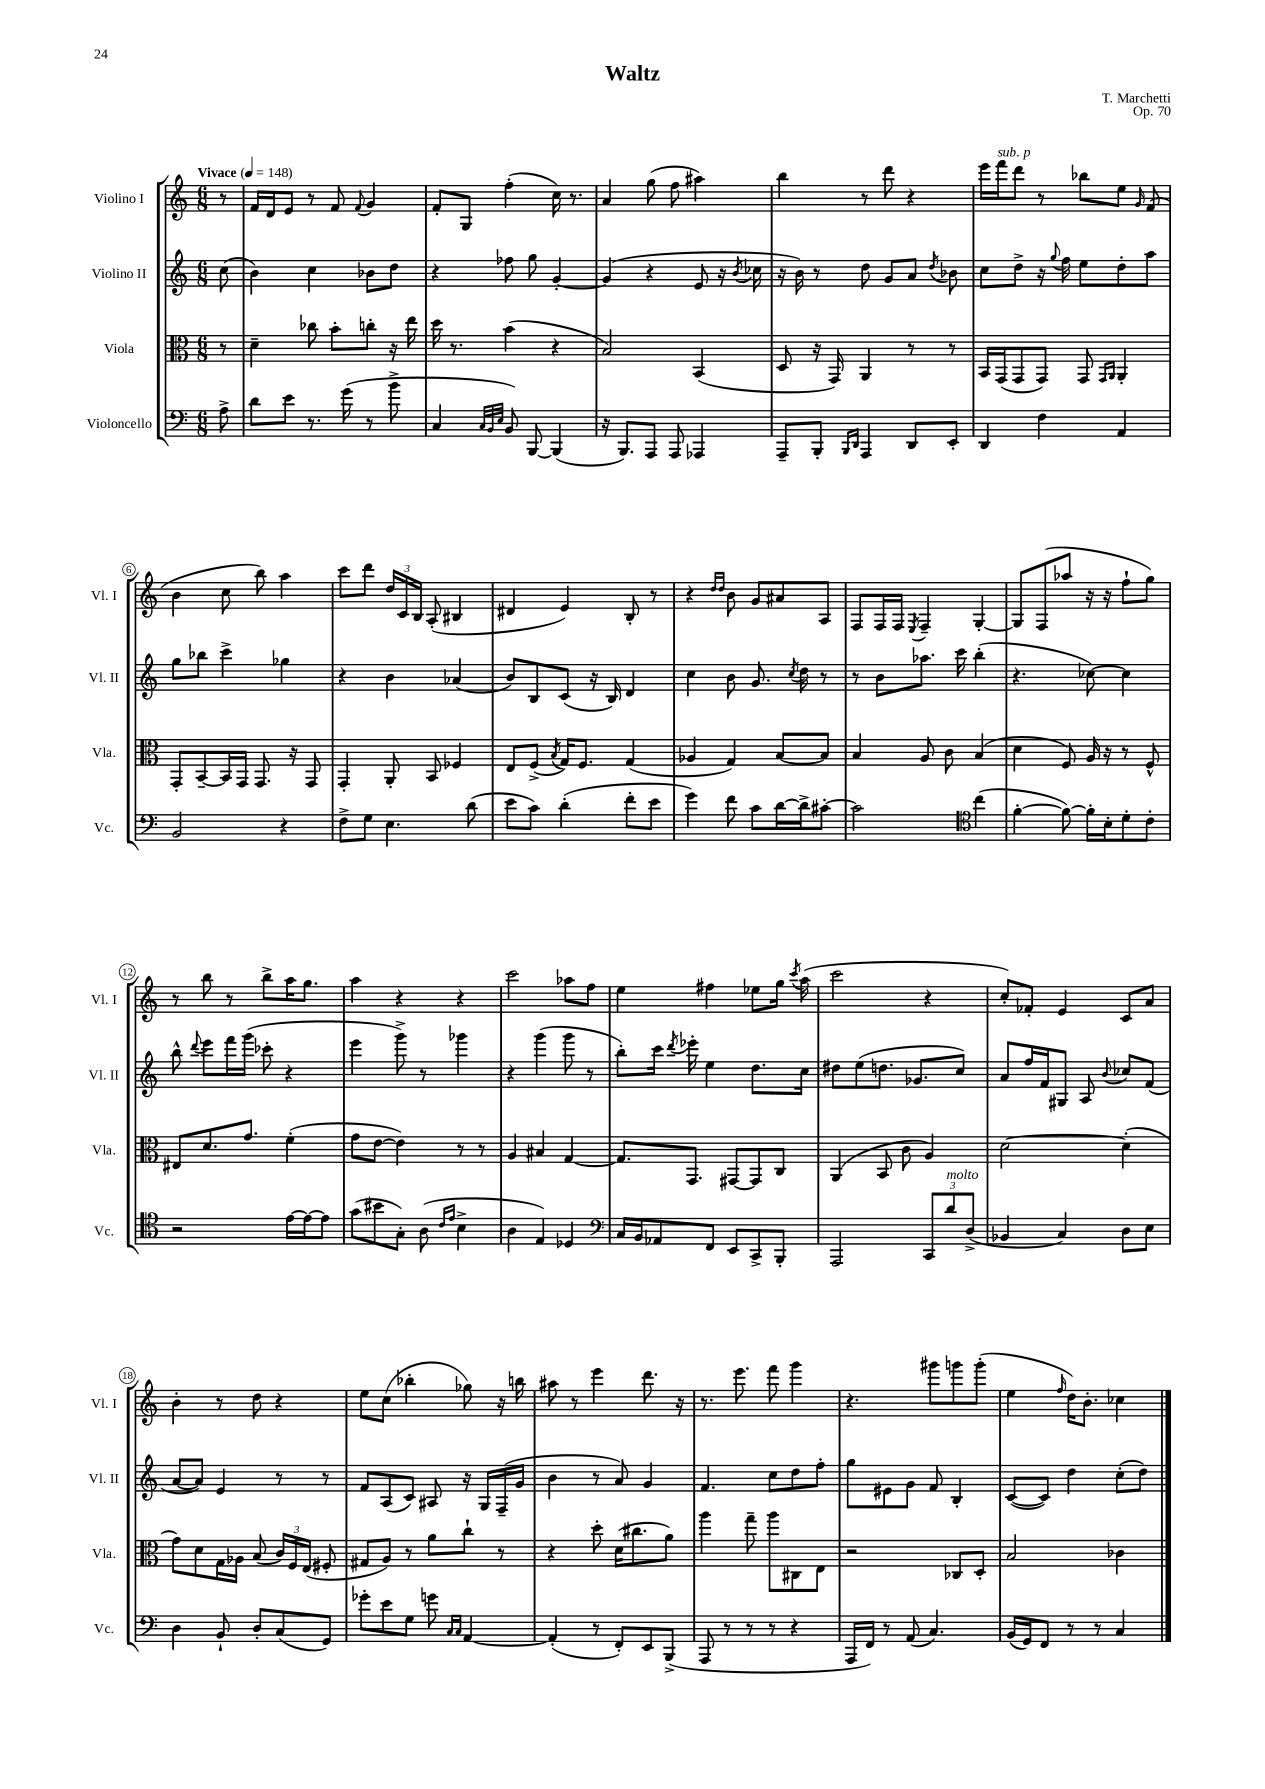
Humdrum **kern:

**kern	**kern	**kern	**kern
*staff4	*staff3	*staff2	*staff1
*clefF4	*clefC3	*clefG2	*clefG2
*k[]	*k[]	*k[]	*k[]
*M6/8	*M6/8	*M6/8	*M6/8
*MM148	*MM148	*MM148	*MM148
8A^\	8r	(8cc\	8r
=	=	=	=
8d\L	4d~\	4b\)	16f/LL
.	.	.	16d/J
8e\J	.	.	8e/J
8.r	8cc-\	4cc\	8r
.	8b'\L	.	8f/
(16g\	.	.	.
.	.	.	8qqf/
8r	8cc'\J	8b-\L	4g/
8b^\	16r	8dd\J	.
.	16ee\	.	.
=	=	=	=
4C/	16dd\	4r	8f'/L
.	8.r	.	.
.	.	.	8G/J
32qqC/LLL	.	.	.
32qqBB/	.	.	.
32qqE/JJJ	.	.	.
8BB/)	(4b\	8ff-\	(4ff'\
[8BBB/	.	8gg\	.
(4BBB/]	4r	[4g'/	16cc\)
.	.	.	8.r
=	=	=	=
16r	2B/)	(4g/]	4a/
8.BBB/L)	.	.	.
8AAA/J	.	4r	(8gg\
8AAA/	.	.	8ff\
4AAA-/	(4BB/	8e/	4aa#\)
.	.	16r	.
.	.	8qb/	.
.	.	16cc-\	.
=	=	=	=
8AAA~/L	8D/	16r	4bb\
.	.	16b\)	.
8BBB'/J	16r	8r	.
.	16GG/)	.	.
16qqBBB/LL	.	.	.
16qqDD/JJ	.	.	.
4AAA/	4AA/	8dd\	8r
.	.	8g/L	8ddd\
8DD/L	8r	8a/J	4r
.	.	8qdd/	.
8EE'/J	8r	8b-\	.
=	=	=	=
4DD/	16BB/LL	8cc\L	16eee\LL
.	(16GG/J	.	16fff\J
.	8GG/	8dd^\J	8ddd\J
4F\	8GG/J)	16r	8r
.	.	8qqgg/	.
.	.	16ff\	.
.	8GG/	8ee\L	8bb-\L
.	16qqGG/LL	.	.
.	16qqAA/JJ	.	.
4AA/	4AA'/	8dd'\	8ee\J
.	.	.	16qqg/
.	.	8aa\J	(8f/
=	=	=	=
2BB/	8GG'/L	8gg\L	4b\
.	[8BB~/	8bb-\J	.
.	16BB/]L	4ccc^\	8cc\
.	16GG/JJ	.	.
.	8.GG/	.	8bb\)
4r	.	4gg-\	4aa\
.	16r	.	.
.	8GG/	.	.
=	=	=	=
8F^\L	4GG'/	4r	8ccc\L
8G\J	.	.	8ddd\J
4.E\	8AA'/	4b\	24dd/LL
.	.	.	24c/
.	.	.	24B/JJ
.	8BB/	.	(8A'/
.	4F-/	(4a-/	4B#/
(8d\	.	.	.
=	=	=	=
8e\L	8E/L	8b/L)	4d#/
8c\J)	(8F^/J	8B/	.
.	8qB/	.	.
(4d'\	16G/LK)	(8c/J	4e/)
.	8.F/J	.	.
.	.	16r	.
.	.	16B/)	.
8f'\L	(4G/	4d/	8B'/
8e\J	.	.	8r
=	=	=	=
4g\)	4A-/	4cc\	4r
.	.	.	16qqdd/LL
.	.	.	16qqdd/JJ
8f\	4G/)	8b\	8b\
8c\L	.	8.g/	8g/L
[16d\L	[8B/L	.	8a#/
.	.	8qcc/	.
16d^\]J	.	16dd\	.
[8c#'\J	8B/]J	8r	8A/J
=	=	=	=
2c#\]	4B/	8r	8F/L
.	.	8b\L	16F/L
.	.	.	16F/JJ
.	.	.	8qE/
.	8A/	8.aa-\J	4F~/
.	8c\	.	.
.	.	16ccc\	.
*clefC4	*	*	*
(4cc\	(4B/	(4bb'\	[4G'/
=	=	=	=
[4f'\	4d\	4.r	8G/]L
.	.	.	(8F/
8f\_)	8F/)	.	8aa-/J
16f'\]LL	16A/	[8cc-\)	16r
16B'\J	16r	.	16r
8d'\	8r	4cc-\]	8ff`\L
8c'\J	8F^^/	.	8gg\J)
=	=	=	=
2r	8E#/L	8bb^^\	8r
.	.	8qqddd/	.
.	8.d/	8eee\L	8bb\
.	.	16fff\L	8r
.	8.g/J	(16ggg\JJ	.
.	.	8ccc-'\	8bb^\L
[16e\LL	(4f'\	4r	16aa\K
16e\_J	.	.	8.gg\J
8e\]J	.	.	.
=	=	=	=
(8g\L	8g\L	4eee\	4aa\
8b#\	[8e\J	.	.
8G'\J)	4e\])	8ggg^\)	4r
(8A\	.	8r	.
16qqc/LL	.	.	.
16qqe/JJ	.	.	.
4B^\	8r	4ggg-\	4r
.	8r	.	.
=	=	=	=
4A\	4A/	4r	2ccc\
4E/)	4B#/	(4ggg\	.
4D-/	[4G/	8ggg\	8aa-\L
.	.	8r	8ff\J
=	=	=	=
*clefF4	*	*	*
16C/LL	8.G/]L	8bb'\L)	4ee\
16BB/J	.	.	.
8AA-/	.	16ccc\Jk	.
.	.	8qddd/	.
.	8.GG/J	16eee-'\	.
8FF/J	.	4ee\	4ff#\
8EE/L	[8GG#/L	.	.
8CC^/	8GG#/]	8.dd\L	8ee-\L
8BBB'/J	8C/J	.	16gg\Jk
.	.	.	8qccc/
.	.	16cc\Jk	(16aa\
=	=	=	=
2AAA/	(4AA/	8dd#\L	2ccc\
.	.	(8ee\	.
.	8BB/	8.dd\J	.
.	8c\	.	.
.	.	8.g-/L	.
12CC/L	4A/)	.	4r
12d/	.	.	.
.	.	8cc/J)	.
(12D^/J	.	.	.
=	=	=	=
4BB-/	[2d\	8a/L	8cc'/L)
.	.	16ff/L	8f-'/J
.	.	16f/J	.
4C/)	.	8G#/J	4e/
.	.	8A/	.
.	.	8qqb/	.
8D\L	(4d'\]	8cc-/L	8c/L
8E\J	.	(8f/J	8a/J
=	=	=	=
4D\	8g\L)	[8a/L	4b'\
.	8d\	8a/]J)	.
8BB`/	16G\L	4e/	8r
.	16A-\JJ	.	.
8D'/L	(8B/	.	8dd\
(8C/	24c/LL)	8r	4r
.	24F/	.	.
.	(24E/JJ	.	.
8GG/J)	8F#'/	8r	.
=	=	=	=
8g-'\L	8G#/L	8f/L	8ee\L
8e\	8A/J)	(8A/	(8cc\J
8G\J	8r	8c/J)	4bb-'\
8g\	8a\L	8A#/	.
16qqC/LL	.	.	.
16qqC/JJ	.	.	.
[4AA/	8cc`\J	16r	8gg-\)
.	.	16G/LL	.
.	8r	(16F~/	16r
.	.	16g/JJ	16bb\
=	=	=	=
(4AA'/]	4r	4b\	8aa#\
.	.	.	8r
8r	8dd'\	8r	4eee\
8FF'/L)	(16d\LK	8a/)	.
.	8.cc#\	.	.
8EE/	.	4g/	8.ddd\
(8BBB^/J	8a\J)	.	.
.	.	.	16r
=	=	=	=
8AAA/	4aa\	4.f/	8.r
8r	.	.	.
.	.	.	8.eee\
8r	8gg~\	.	.
8r	8aa\L	8cc\L	8fff\
4r	8C#\	8dd\	4ggg\
.	8E\J	8ff'\J	.
=	=	=	=
16AAA/LL	2r	8gg\L	4.r
16FF/JJ)	.	.	.
8r	.	8e#\	.
(8AA/	.	8g\J	.
4.C/)	.	8f/	8ggg#\L
.	8C-/L	4B'/	8ggg\
.	8D'/J	.	(8ggg'\J
=	=	=	=
(16BB/LL	2B/	([8c/L	4ee\
16GG/J)	.	.	.
8FF/J	.	8c/]J)	.
.	.	.	16qqff/
8r	.	4dd\	16dd\LK)
.	.	.	8.b'\J
8r	.	.	.
4C/	4c-\	(8cc'\L	4cc-\
.	.	8dd\J)	.
==	==	==	==
*-	*-	*-	*-
